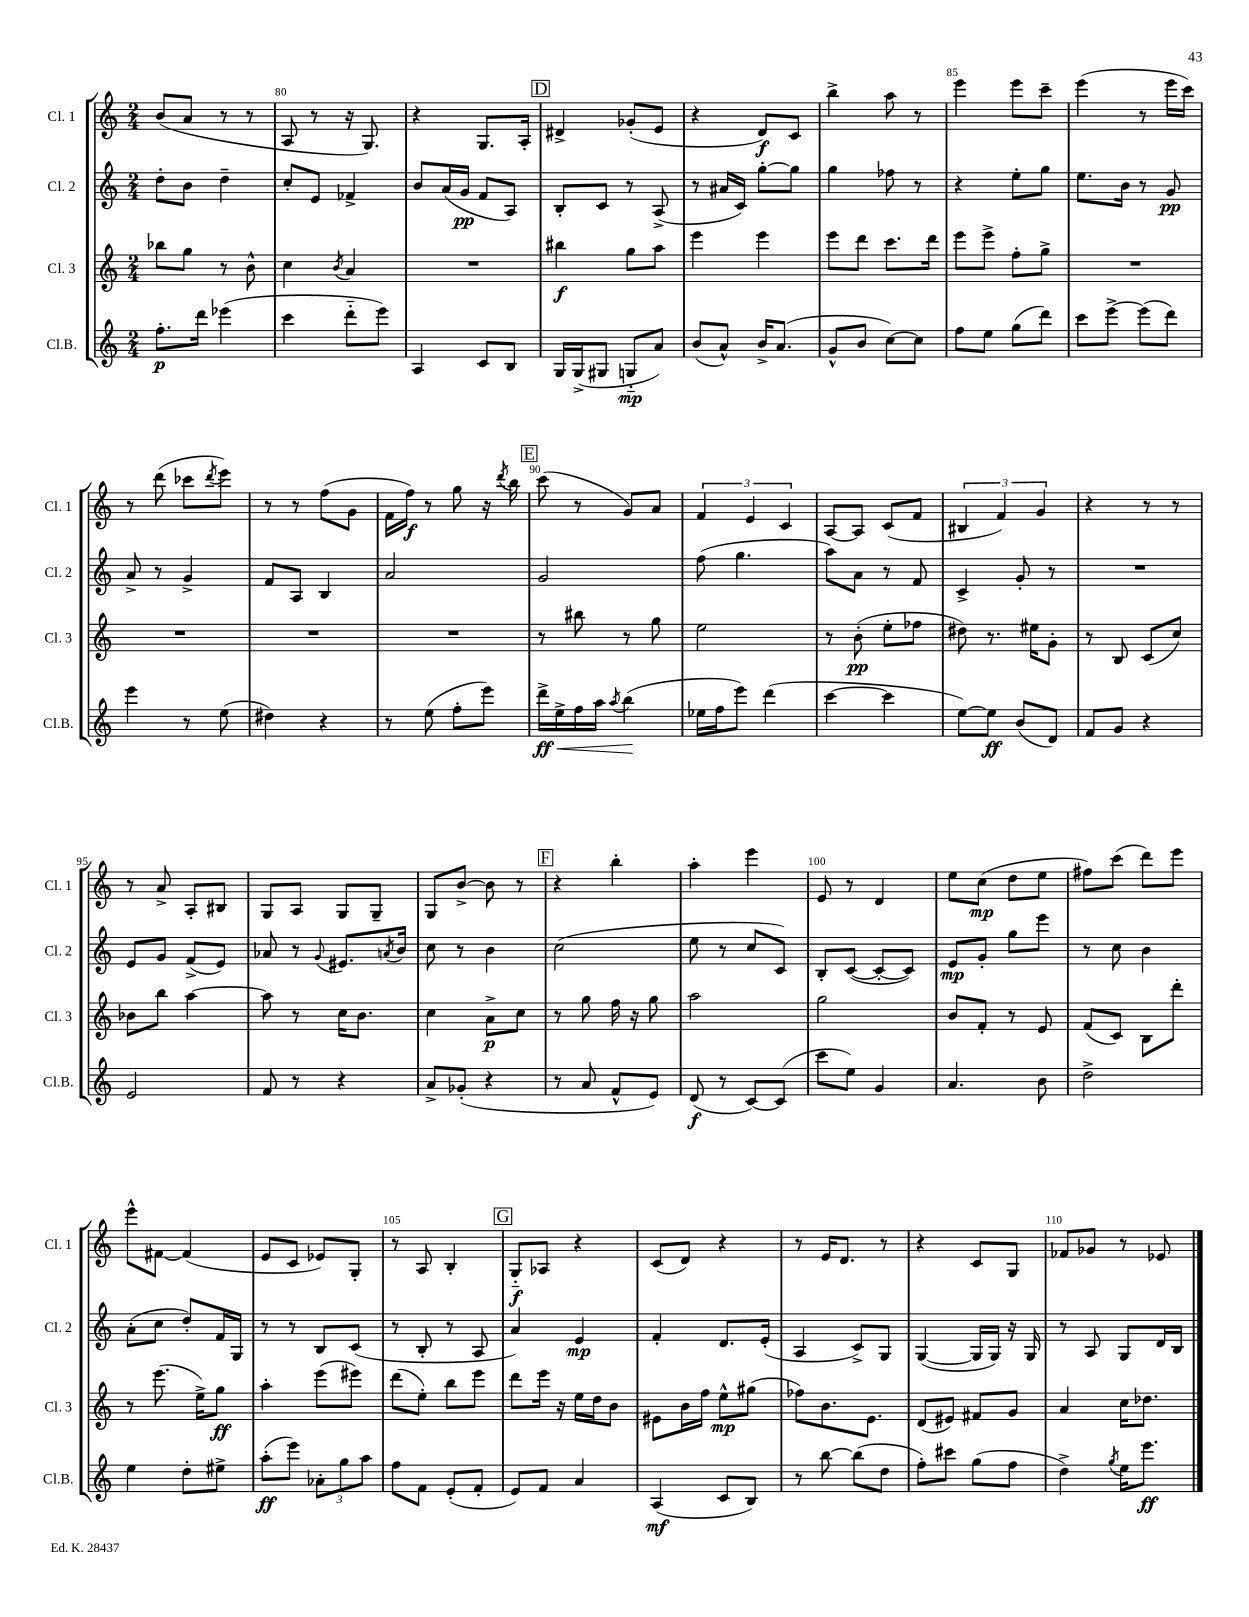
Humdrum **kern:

**kern	**kern	**kern	**kern
*staff4	*staff3	*staff2	*staff1
*clefG2	*clefG2	*clefG2	*clefG2
*k[]	*k[]	*k[]	*k[]
*M2/4	*M2/4	*M2/4	*M2/4
8.ff'	8bb-	8dd'	(8b
.	8gg	8b	8a
16ddd	.	.	.
(4eee-	8r	4dd~	8r
.	8b^^	.	8r
=	=	=	=
4ccc	4cc	8cc'	8A
.	.	8e	8r
.	8qb	.	.
8ddd'~	4a	4f-^	16r
.	.	.	8.G)
8eee)	.	.	.
=	=	=	=
4A	2r	8b	4r
.	.	(16a	.
.	.	16g	.
8c	.	8f	8.G
8B	.	8A)	.
.	.	.	16A'
=	=	=	=
16G	4bb#	8B'	4d#^
(16G^	.	.	.
8G#	.	8c	.
8G'~	8gg	8r	(8g-'
8a)	8aa	(8A^	8e
=	=	=	=
(8b	4eee	8r	4r
8a^^)	.	16a#	.
.	.	16c)	.
16b^	4eee	[8gg'	8d)
(8.a	.	.	.
.	.	8gg]	8c
=	=	=	=
8g^^	8eee	4gg	4bb^
8b	8ddd	.	.
[8cc)	8.ccc	8ff-	8aa
8cc]	.	8r	8r
.	16ddd	.	.
=	=	=	=
8ff	8eee	4r	4eee
8ee	8eee^	.	.
(8gg	8ff'	8ee'	8eee
8ddd)	8gg^	8gg	8ccc~
=	=	=	=
8ccc	2r	8.ee	(4eee
[8eee^	.	.	.
.	.	16b	.
(8eee]	.	8r	8r
8ddd)	.	8g	16eee
.	.	.	16ccc)
=	=	=	=
4eee	2r	8a^	8r
.	.	8r	(8ddd
8r	.	4g^	8ccc-
.	.	.	8qddd
(8ee	.	.	8eee)
=	=	=	=
4dd#)	2r	8f	8r
.	.	8A	8r
4r	.	4B	(8ff
.	.	.	8g
=	=	=	=
8r	2r	2a	16f
.	.	.	16ff)
(8ee	.	.	8r
8ff'	.	.	8gg
8eee)	.	.	16r
.	.	.	8qddd
.	.	.	16bb
=	=	=	=
16ddd^	8r	2g	(8ccc
16ee^	.	.	.
16ff	8bb#	.	8r
16aa	.	.	.
8qaa	.	.	.
(4bb	8r	.	8g)
.	8gg	.	8a
=	=	=	=
16ee-	2ee	(8ff	6f
16ff	.	.	.
8eee)	.	4.gg	.
.	.	.	6e
(4ddd	.	.	.
.	.	.	6c
=	=	=	=
[4ccc	8r	8aa)	[8A
.	(8b'	8a	8A]
4ccc]	8ee'	8r	(8c
.	8ff-	8f	8f
=	=	=	=
[8ee)	8dd#)	4c^	6B#
8ee]	8.r	.	.
.	.	.	6f)
(8b	.	8g'	.
.	16ee#	.	.
.	.	.	6g
8d)	8g'	8r	.
=	=	=	=
8f	8r	2r	4r
8g	8B	.	.
4r	(8c	.	8r
.	8cc)	.	8r
=	=	=	=
2e	8b-	8e	8r
.	8bb	8g	8a^
.	[4aa	(8f^	8A'
.	.	8e)	8B#
=	=	=	=
8f	8aa]	8a-	8G
8r	8r	8r	8A
.	.	8qqg	.
4r	16cc	8.e#	8G
.	8.b	.	.
.	.	.	8G~
.	.	8qa	.
.	.	16b	.
=	=	=	=
8a^	4cc	8cc	8G
(8g-'	.	8r	[8b^
4r	8a^	4b	8b]
.	8cc	.	8r
=	=	=	=
8r	8r	(2cc	4r
8a	8gg	.	.
8f^^	16ff	.	4bb'
.	16r	.	.
8e)	8gg	.	.
=	=	=	=
(8d	2aa	8ee	4aa'
8r	.	8r	.
[8c)	.	8cc	4eee
(8c]	.	8c)	.
=	=	=	=
8ccc	2gg	8B'	8e
8ee)	.	([8c	8r
4g	.	8c'_	4d
.	.	8c])	.
=	=	=	=
4.a	8b	8e	8ee
.	8f'	8g'	(8cc
.	8r	8gg	8dd
8b	8e	8eee	8ee
=	=	=	=
2dd^	(8f	8r	8ff#)
.	8c)	8cc	(8ccc
.	8B	4b	8ddd)
.	8ddd'	.	8eee
=	=	=	=
4ee	8r	(8a'	8eee^^
.	(8.eee	8cc	[8f#
8dd'	.	8dd')	(4f#]
.	16ee^)	.	.
8ee#^	8gg	16f	.
.	.	16G	.
=	=	=	=
(8aa'	4aa'	8r	8e
8eee)	.	8r	8c
12a-'	(8eee	8B	8e-)
12gg	.	.	.
.	8eee#)	(8c	8G'
12aa	.	.	.
=	=	=	=
8ff	(8ddd	8r	8r
8f	8ee')	8B'	8A
(8e'	8bb	8r	4B'
8f'	8eee	8A	.
=	=	=	=
8e)	8ddd	4a)	8G'~
8f	16eee	.	8A-
.	16r	.	.
4a	16ee	4e	4r
.	16dd	.	.
.	8b	.	.
=	=	=	=
(4A	8e#	4f'	(8c
.	16b	.	8d)
.	16ff	.	.
8c	8ee^^	8.d	4r
8B)	(8gg#	.	.
.	.	(16e'	.
=	=	=	=
8r	8ff-)	4A	8r
[8bb	8.b	.	16e
.	.	.	8.d
(8bb]	.	8c^)	.
.	8.e	.	.
8dd	.	8G	8r
=	=	=	=
8ff')	(8d	([4G	4r
8ccc#	8e#)	.	.
(8gg	8f#	16G]	8c
.	.	16G)	.
8ff	8g	16r	8G
.	.	16G	.
=	=	=	=
4dd^)	4a	8r	8f-
.	.	8A	8g-
8qgg	.	.	.
16ee	16cc	8G	8r
8.eee	8.dd-	.	.
.	.	16d	8e-
.	.	16B	.
==	==	==	==
*-	*-	*-	*-
